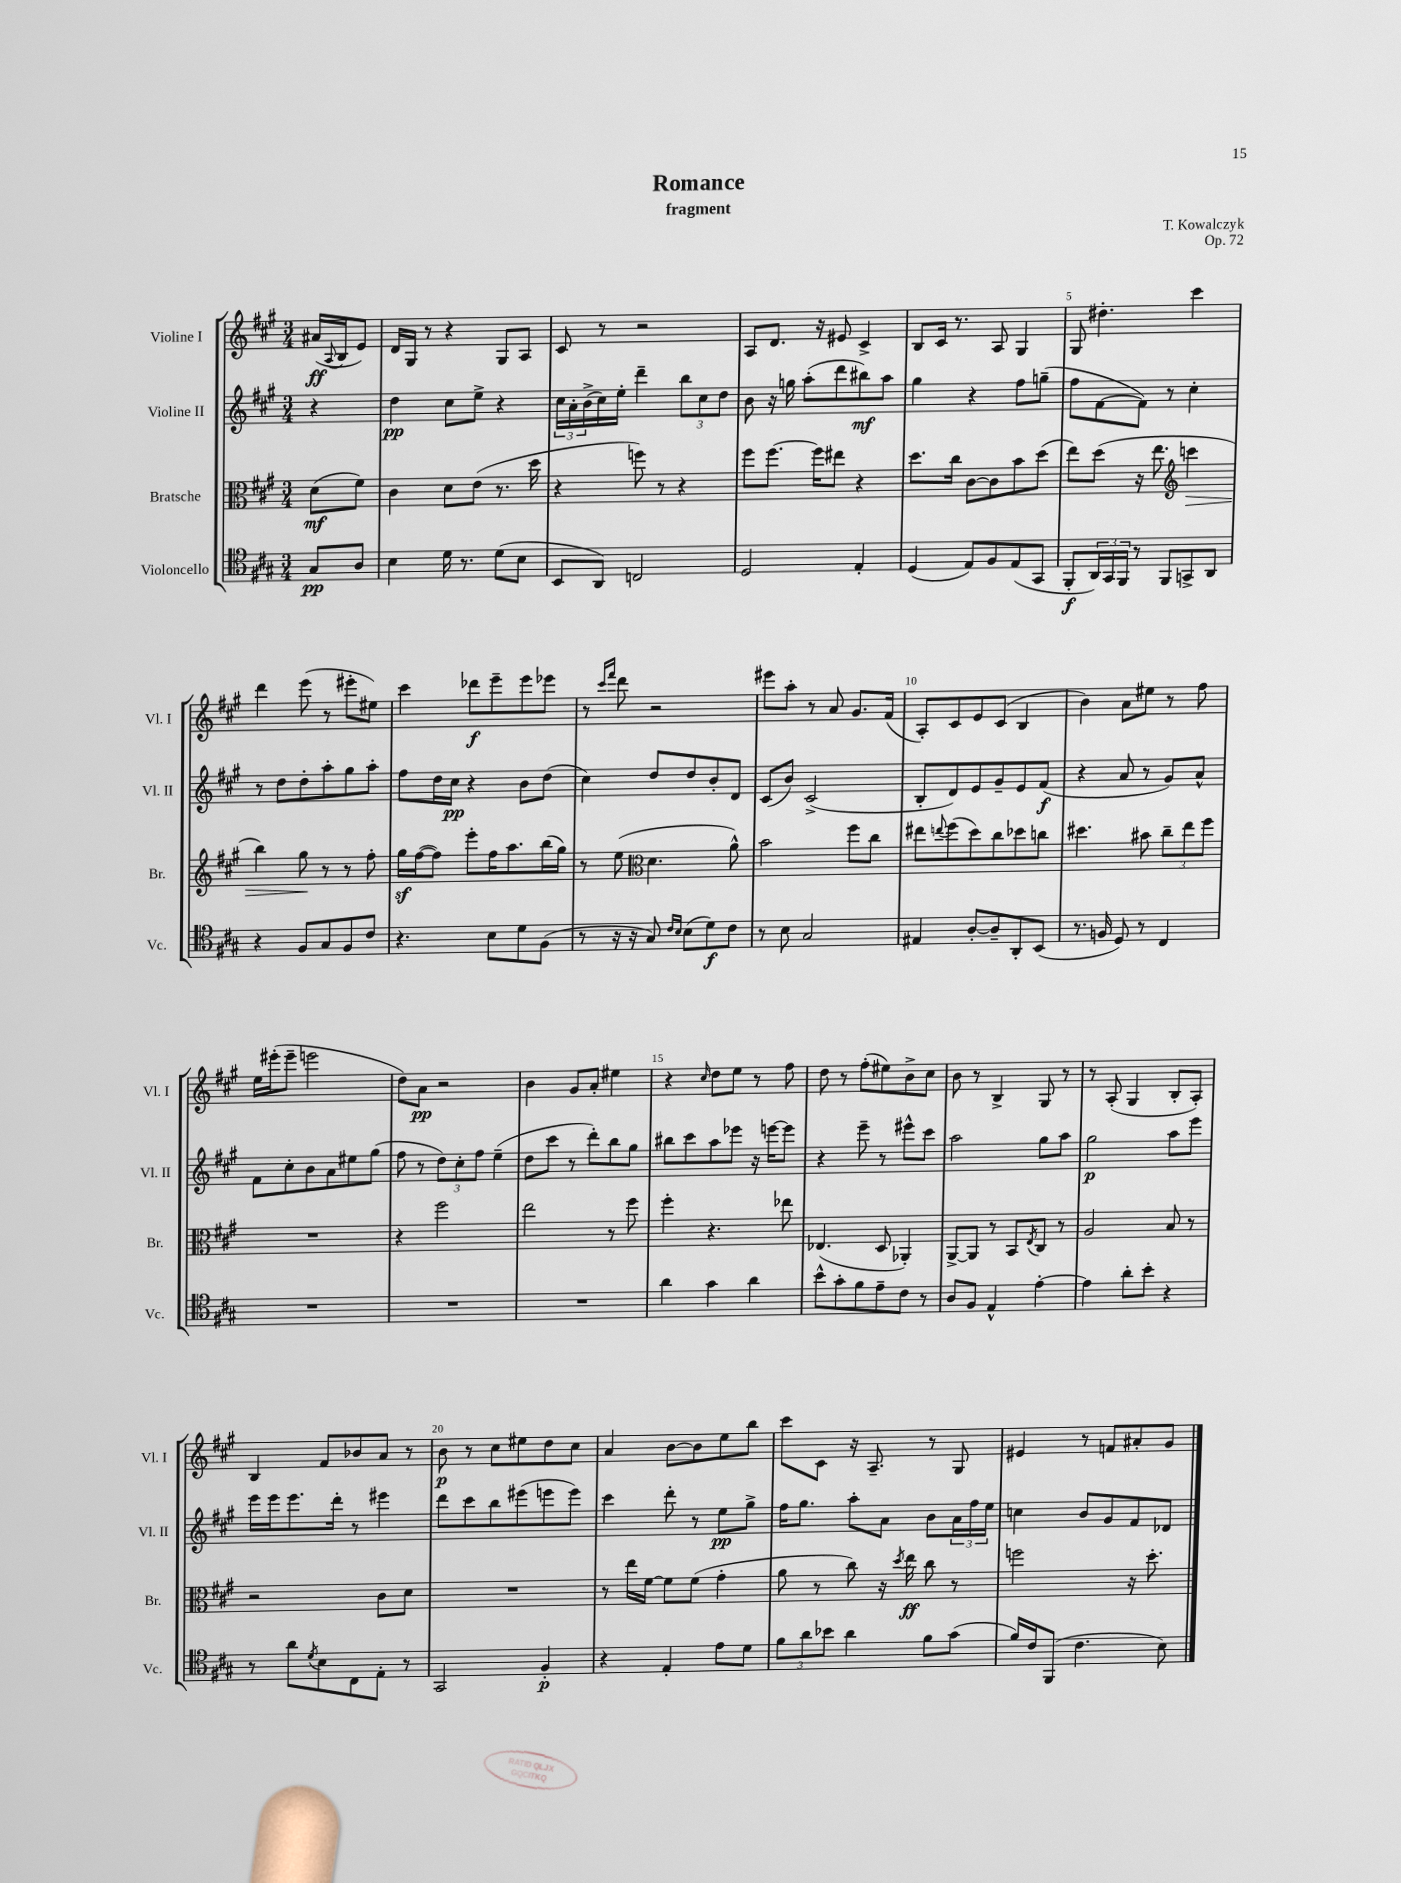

**kern	**kern	**kern	**kern
*staff4	*staff3	*staff2	*staff1
*clefC4	*clefC3	*clefG2	*clefG2
*k[f#c#g#]	*k[f#c#g#]	*k[f#c#g#]	*k[f#c#g#]
*M3/4	*M3/4	*M3/4	*M3/4
8G#	(8d	4r	(16a#
.	.	.	8qqA
.	.	.	16B
8A	8f#)	.	8e)
=	=	=	=
4B	4c#	4dd	16d
.	.	.	16G#
.	.	.	8r
16d	8d	8cc#	4r
8.r	.	.	.
.	(8e	8ee^	.
(8d	8.r	4r	8G#
8B	.	.	8A
.	16dd	.	.
=	=	=	=
8BB	4r	24cc#	8c#
.	.	24a'	.
.	.	(24b^	.
8AA)	.	16cc#)	8r
.	.	16ee'	.
2C	8ff)	4ddd~	2r
.	8r	.	.
.	4r	12bb	.
.	.	12cc#	.
.	.	12dd	.
=	=	=	=
2D	8ff#	8b	8A
.	[8.ff#	16r	8.d
.	.	16gg	.
.	.	(8aa'	.
.	16ff#]	.	16r
.	8ee#	8ddd	8e#
4E'	4r	8bb#)	4c#^
.	.	8aa	.
=	=	=	=
(4D	8.dd	4gg#	8B
.	.	.	16c#
.	16cc#	.	8.r
8E)	[8c#	4r	.
8F#	8c#]	.	8A
(8E	8b	8ff#	4G#
8GG#	(8dd	(8gg~	.
=	=	=	=
8FF#'	8ee)	8ff#	8G#
24AA)	(8dd	[8f#	4.dd#'
24GG#	.	.	.
24FF#	.	.	.
8r	16r	8f#])	.
.	8.ee	.	.
8FF#	.	8r	.
*	*clefG2	*	*
8GG^	4ccc	4cc#'	4ccc#
8AA	.	.	.
=	=	=	=
4r	4bb)	8r	4ddd
.	.	8dd	.
8F#	8gg#	8dd'	(8eee
8G#	8r	8aa'	8r
8F#	8r	8gg#	8eee#'
8c#	8ff#'	8aa'	8ee#)
=	=	=	=
4.r	16gg#	8ff#	4ccc#
.	([16ff#	.	.
.	8ff#])	16dd	.
.	.	16cc#	.
.	8eee'	4r	8ddd-
8B	16ff#	.	8eee~
.	8.aa	.	.
8d	.	8b	8eee
(8F#	(16bb	(8dd	8eee-
.	16gg#)	.	.
=	=	=	=
8r	8r	4cc#)	8r
.	.	.	16qqccc#
.	.	.	16qqfff#
16r	(8ee	.	8ddd
16r	.	.	.
*	*clefC3	*	*
8G#)	4.d	8dd	2r
16qqc#	.	.	.
16qqB	.	.	.
(8B	.	8dd	.
8d)	.	8b'	.
8c#	8a^^)	8d	.
=	=	=	=
8r	2b	(8c#	8eee#
8B	.	8b)	8aa'
2G#	.	(2c#^	8r
.	.	.	8a
.	8ff#	.	8.g#
.	8cc#	.	.
.	.	.	(16f#
=	=	=	=
4E#	8ee#	8B'	8A')
.	8qqee	.	.
.	(8ff#	8d)	8c#
[8A'	8dd)	8e	8e
8A~]	8cc#	8g#~	(8c#
8AA'	8dd-	8e	4B
(8BB	8cc	(8f#	.
=	=	=	=
8.r	4.dd#	4r	4b)
16F	.	.	.
8D)	.	8a	8a
8r	8b#	8r	8ee#
4C#	12cc#~	8g#)	8r
.	12ee	.	.
.	.	8a^^	8ff#
.	12ff#	.	.
=	=	=	=
2.r	2.r	8f#	16ee
.	.	.	(16eee#'
.	.	8cc#'	8eee#~
.	.	8b	2eee
.	.	8a	.
.	.	8ee#	.
.	.	(8gg#	.
=	=	=	=
2.r	4r	8ff#	8dd)
.	.	8r	8a
.	2ff#	12dd)	2r
.	.	12cc#'	.
.	.	12ff#	.
.	.	(4ee~	.
=	=	=	=
2.r	2ee	8dd	4b
.	.	8ccc#	.
.	.	8r	8g#
.	.	8ddd')	8a'
.	8r	8bb	4ee#
.	8ff#	8gg#	.
=	=	=	=
4a	4ff#'	8bb#	4r
.	.	8ccc#	.
.	.	.	16qqcc#
4g#	4.r	8aa	8dd
.	.	8eee-	8ee
4a	.	16r	8r
.	.	[16eee	.
.	8ee-	8eee]	8ff#
=	=	=	=
8b^^	(4.E-	4r	8dd
8g#'	.	.	8r
8f#	.	8eee~	(8ff#'
8e~	8D	8r	8ee#)
8c#	4AA-')	8eee#^^	8b^
8r	.	8ccc#	8cc#
=	=	=	=
8A	[8AA^	2aa	8b
8F#	8AA]	.	8r
4E^^	8r	.	4B^
.	8BB	.	.
.	8qE	.	.
[4e'	8C#	8gg#	8G#
.	8r	8aa	8r
=	=	=	=
4e]	2A	2gg#	8r
.	.	.	(8A'
8a'	.	.	4G#
8b'	.	.	.
4r	8B	8aa	8B'
.	8r	8eee	8A')
=	=	=	=
8r	2r	16eee	4B
.	.	16eee	.
8a	.	8.eee	.
8qd	.	.	.
8B	.	.	8f#
.	.	16ddd'	.
8C#	.	8r	8b-
8E'	8c#	4eee#	8a
8r	8d	.	8r
=	=	=	=
2GG#	2.r	8ddd	8b
.	.	8ccc#	8r
.	.	8bb	8cc#
.	.	(8eee#	8ee#
4F#'	.	8eee	8dd
.	.	8eee)	8cc#
=	=	=	=
4r	8r	4ccc#	4a
.	16ee	.	.
.	[16f#	.	.
4E'	8f#]	8ddd'	[8b
.	(8f#	8r	8b]
8e	4g#'	8ee	8ee
8d	.	8gg#^	8bb
=	=	=	=
12f#	8a	16ff#	8ccc#
.	.	8.gg#	.
12a	.	.	.
.	8r	.	8c#
12b-	.	.	.
4a	8cc#)	8aa'	16r
.	.	.	8.A~
.	16r	8a	.
.	8qdd	.	.
.	16ee	.	.
8f#	8cc#	8b	8r
(8g#	8r	24a	8G#
.	.	24ff#	.
.	.	24ee	.
=	=	=	=
16f#)	2ff	4cc	4e#
16c#	.	.	.
(8FF#	.	.	.
4.c#	.	8b	8r
.	.	8g#	8f
.	16r	8f#	8a#'
.	8.dd'	.	.
8B)	.	8d-	8g#
==	==	==	==
*-	*-	*-	*-
